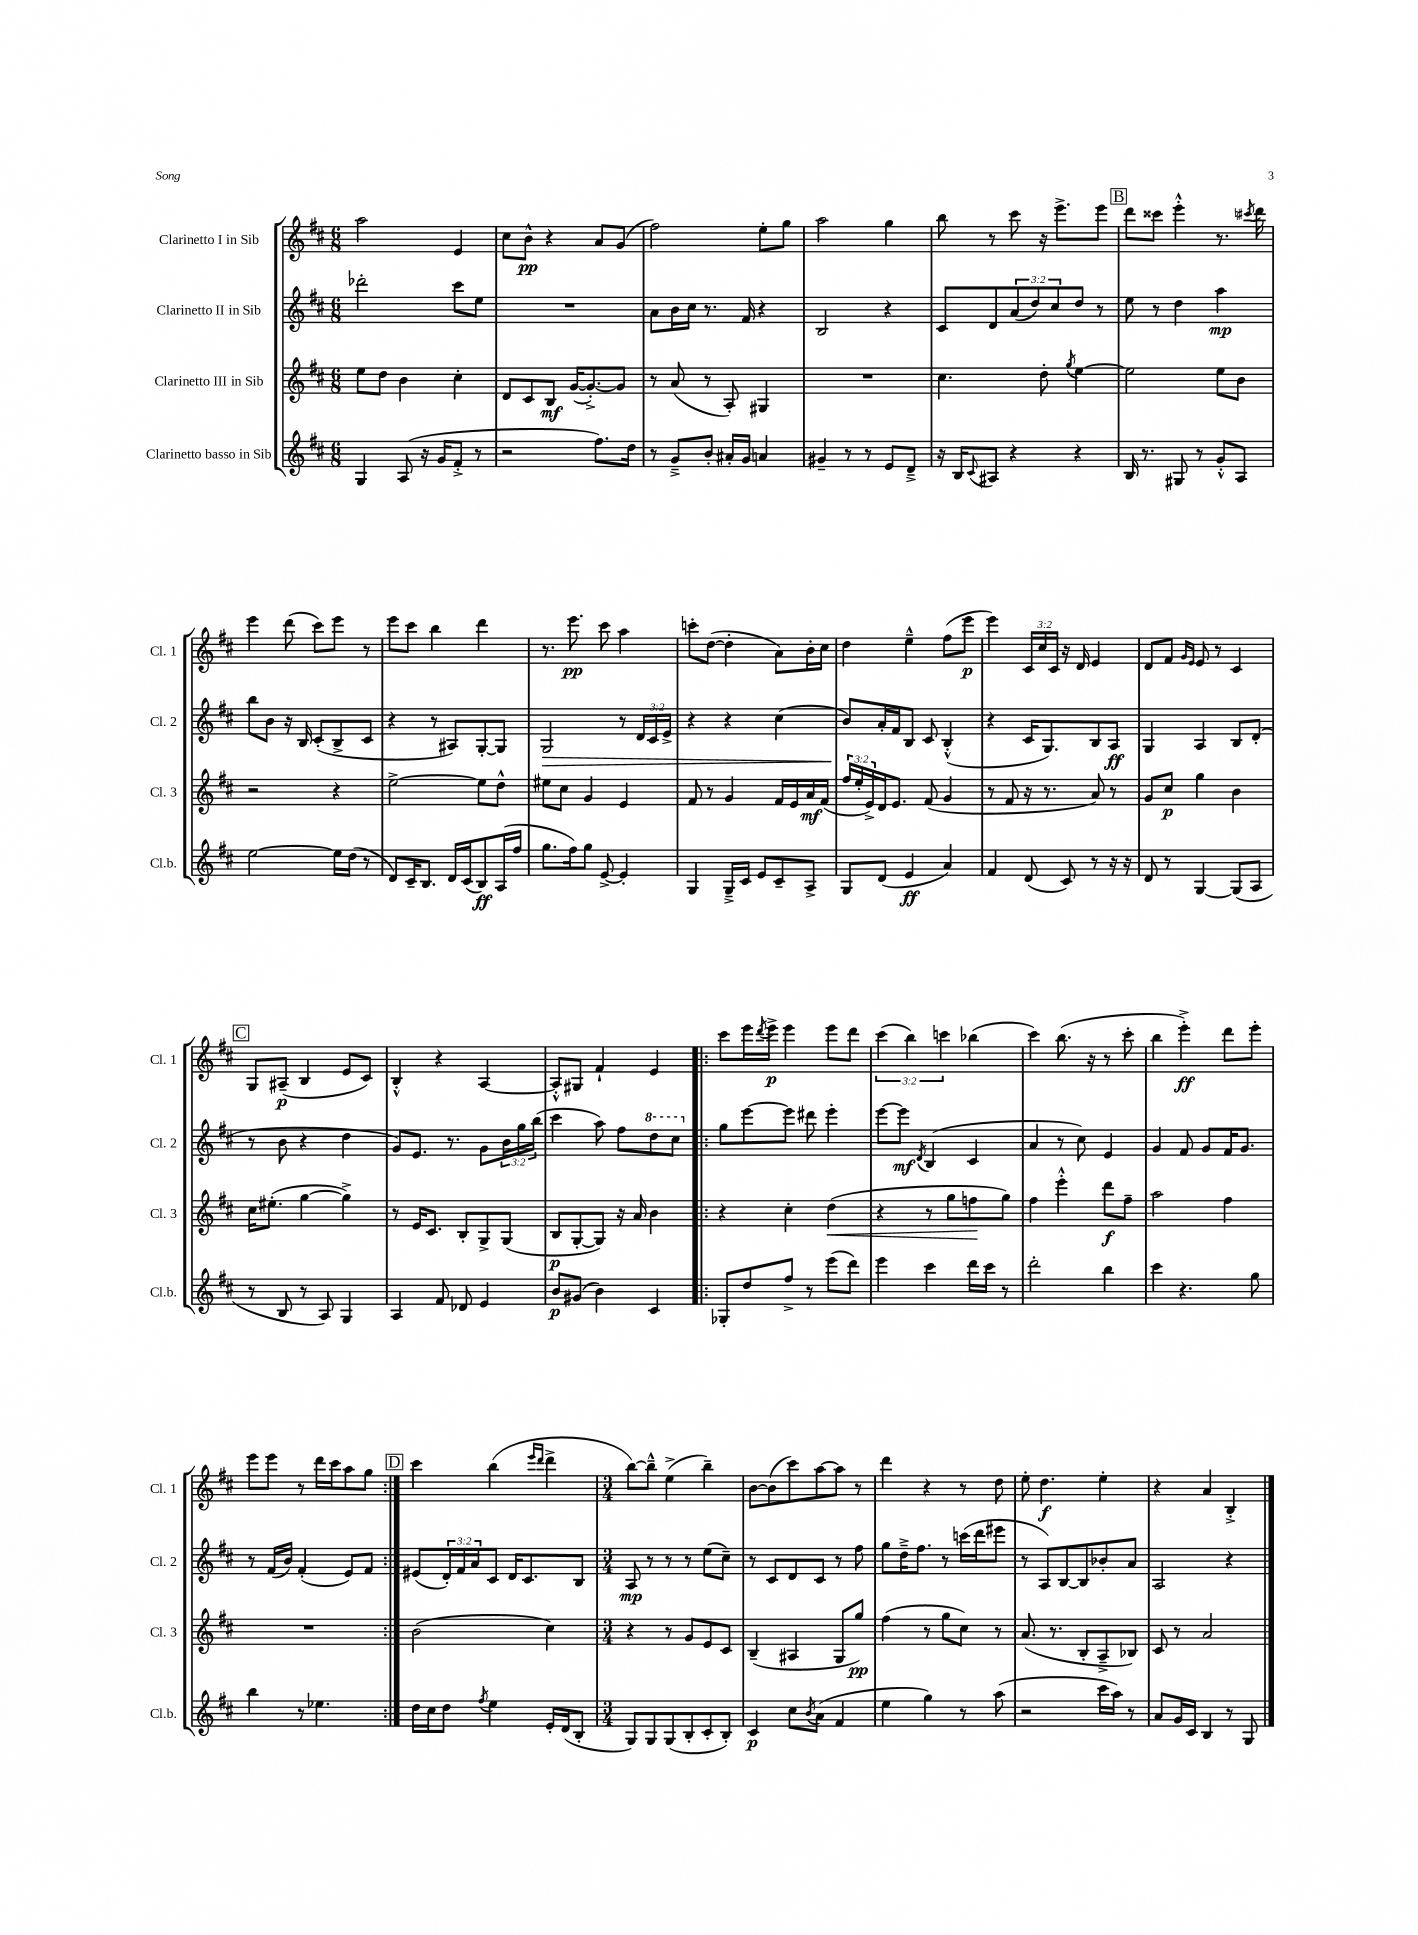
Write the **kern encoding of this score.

**kern	**kern	**kern	**kern
*staff4	*staff3	*staff2	*staff1
*clefG2	*clefG2	*clefG2	*clefG2
*k[f#c#]	*k[f#c#]	*k[f#c#]	*k[f#c#]
*M6/8	*M6/8	*M6/8	*M6/8
4G/	8ee\L	2ddd-'\	2aa\
.	8dd\J	.	.
(8A/	4b\	.	.
16r	.	.	.
16g/LK	.	.	.
8f#'^/J	4cc#'\	8ccc#\L	4e/
8r	.	8ee\J	.
=	=	=	=
2r	8d/L	2.r	8cc#\L
.	8c#/	.	8b^^\J
.	8B/J	.	4r
.	([16g/LK	.	.
.	8.g'^/_)	.	.
8.ff#\L)	.	.	8a/L
.	8g/]J	.	(8g/J
16dd\Jk	.	.	.
=	=	=	=
8r	8r	8a\L	2ff#\)
8g~^/L	(8a/	16b\L	.
.	.	16cc#\JJ	.
8b'/J	8r	8.r	.
16a#'/LL	8A'/)	.	.
16g/JJ	.	16f#/	.
4a/	4G#/	4r	8ee'\L
.	.	.	8gg\J
=	=	=	=
4g#~/	2.r	2B/	2aa\
8r	.	.	.
8r	.	.	.
8e/L	.	4r	4gg\
8d~^/J	.	.	.
=	=	=	=
16r	4.cc#\	8c#/L	8bb\
16B/LK	.	.	.
8qqc#/	.	.	.
8A#/J	.	8d/	8r
4r	.	(12a/	8ccc#\
.	.	12dd/)	.
.	8dd'\	.	16r
.	.	12cc#/	.
.	.	.	8.eee^\L
.	8qgg/	.	.
4r	[4ee\	8dd/J	.
.	.	8r	8eee\J
=	=	=	=
16B/	2ee\]	8ee\	8ddd\L
8.r	.	.	.
.	.	8r	8ccc##\J
8G#/	.	4dd\	4eee'^^\
8r	.	.	.
8g'^^/L	8ee\L	4aa\	8.r
8A/J	8b\J	.	.
.	.	.	8qccc#/
.	.	.	16ddd\
=	=	=	=
[2ee\	2r	8bb\L	4eee\
.	.	8b\J	.
.	.	16r	(8ddd\
.	.	16B/	.
.	.	(8c#'/L	8ccc#\L)
16ee\]LL	4r	8B^/	8eee\J
(16dd\JJ	.	.	.
8r	.	8c#/J	8r
=	=	=	=
8d/L)	[2ee^\	4r	8eee\L
16c#~/K	.	.	8ccc#\J
8.B/J	.	.	.
.	.	8r	4bb\
16d/LL	.	8A#/L)	.
(16c#/J	.	.	.
8B/)	8ee\]L	[8G'/	4ddd\
(16A/L	8dd^^\J	8G/]J	.
16ff#/JJ	.	.	.
=	=	=	=
8.gg\L	8ee#\L	2G/	8.r
.	8cc#\J	.	.
16ff#\k)	.	.	8.eee\
8gg\J	4g/	.	.
[8e^/	.	.	8ccc#\
4e'/]	4e/	8r	4aa\
.	.	24d/LL	.
.	.	24c#/	.
.	.	24e^/JJ	.
=	=	=	=
4G/	8f#/	4r	8ccc'\L
.	8r	.	([8dd\J
16G~^/LL	4g/	4r	4dd'\]
16c#/JJ	.	.	.
8e/L	.	.	.
8c#~/	16f#/LL	(4cc#\	8a\L)
.	16e/	.	.
8A^/J	16a/	.	16b'\L
.	(16f#/JJ	.	16cc#\JJ
=	=	=	=
8G/L	24ff#/LL	8b/L)	4dd\
.	24ee'/	.	.
.	24e^/)	.	.
(8d/J	16d/J	16a'/L	.
.	8.e/J	16f#/J	.
4e/	.	8B/J	4ee~^^\
.	(8f#/	8c#/	.
4a/)	4g/	(4B'^^/	(8ff#\L
.	.	.	8eee\J
=	=	=	=
4f#/	8r	4r	4eee\)
.	8f#/	.	.
(8d/	16r	16c#/LK	24c#/LL
.	.	.	24cc#/
.	8.r	8.G/)	.
.	.	.	24c#/JJ
8c#/)	.	.	16r
.	.	.	16d/
8r	8a/)	8B/	4e/
16r	8r	8A/J	.
16r	.	.	.
=	=	=	=
8d/	8g/L	4G/	8d/L
8r	8cc#/J	.	8f#/J
.	.	.	16qqg/LL
.	.	.	16qqe/JJ
[4G/	4gg\	4A/	8e/
.	.	.	8r
(8G/]L	4b\	8B/L	4c#/
8A/J	.	(8d'/J	.
=	=	=	=
8r	16cc#\LK	8r	8G/L
.	(8.ee#'\J	.	.
8B/	.	8b\	(8A#~/J
8r	[4gg\	4r	4B/
8A/)	.	.	.
4G/	4gg^\])	4dd\	8e/L
.	.	.	8c#/J)
=	=	=	=
4A/	8r	8g/L)	4B'^^/
.	16e/LK	8.e/J	.
.	8.c#/J	.	.
8f#/	.	.	4r
.	.	8.r	.
8d-/	8B'/L	.	.
4e/	8G^/	8g\L	[4A/
.	(8G/J	24b\L	.
.	.	24gg\	.
.	.	(24bb\JJ	.
=	=	=	=
8b/L	8B/L	4ccc#\	8A'^^/]L
(8g#/J	[8G'/	.	8G#/J
4b\)	8G/]J)	8aa\)	4f#`/
.	16r	8ff#\L	.
.	16a/	.	.
4c#/	4b\	8ddd\	4e/
.	.	8ccc#\J	.
=!|:	=!|:	=!|:	=!|:
8G-'/L	4r	8gg\L	8ccc#\L
8dd/	.	[8eee\	16eee\L
.	.	.	8qddd/
.	.	.	16eee^\JJ
8ff#^/J	4cc#'\	8eee\]J	4eee\
8r	.	8ddd#\	.
(8eee\L	(4dd\	4eee'\	8eee\L
8ddd\J)	.	.	8ddd\J
=	=	=	=
4eee\	4r	[8eee\L	(6ccc#\
.	.	8eee\]J	.
.	.	.	6bb\)
.	.	8qd/	.
4ccc#\	8r	(4B/	.
.	.	.	6ccc\
.	8gg\L	.	.
16ddd\LL	8ff\	4c#/	(4bb-\
16ccc#\JJ	.	.	.
8r	8gg\J)	.	.
=	=	=	=
2ddd'\	4ff#\	4a/	4ccc#\)
.	4eee'^^\	8r	(8.bb\
.	.	8cc#\)	.
.	.	.	16r
4bb\	8ddd\L	4e/	8r
.	8ff#~\J	.	8ccc#'\
=	=	=	=
4ccc#\	2aa\	4g/	4bb\
4.r	.	8f#/	4eee'^\)
.	.	8g/L	.
.	4ff#\	16f#/K	8ddd\L
.	.	8.g/J	.
8gg\	.	.	8eee'\J
=	=	=	=
4bb\	2.r	8r	8eee\L
.	.	(16f#/LL	8eee\J
.	.	16b/JJ)	.
8r	.	(4f#'/	8r
4.ee-\	.	.	16ddd\LL
.	.	.	16ccc#\J
.	.	8e/L)	8aa\
.	.	8f#/J	8gg\J
=:|!	=:|!	=:|!	=:|!
16dd\LL	(2b\	(8e#/L	4ccc#\
16cc#\J	.	.	.
8dd\J	.	24d'/L)	.
.	.	24f#/	.
.	.	24a/J	.
8qff#/	.	.	.
4ee\	.	8c#/J	(4bb\
.	.	16d/LK	.
.	.	8.c#/	.
.	.	.	16qqeee/LL
.	.	.	16qqddd/JJ
16e'/LL	4cc#\)	.	4ddd^\
(16d/J	.	.	.
8B'/J	.	8B/J	.
=	=	=	=
*M3/4	*M3/4	*M3/4	*M3/4
8G/L)	4r	8A/	[8bb\L)
8G/	.	8r	8bb~^^\]J
(8G/	8r	8r	(4ee^\
8B'/	8g/L	8r	.
8c#'/	8e/	(8ee\L	4bb~\)
8B'/J)	8c#/J	8cc#~\J)	.
=	=	=	=
4c#/	(4B~/	8r	[8b\L
.	.	8c#/L	(8b\]
8cc#\L	4A#/	8d/	8ccc#\)
8qb/	.	.	.
(8a\J	.	8c#/J	[8aa\
4f#/	8G/L	8r	8aa\]J
.	8gg/J)	8ff#\	8r
=	=	=	=
4ee\	(4ff#\	8gg\L	4ddd\
.	.	16dd~^\K	.
.	.	8.ff#\J	.
4gg\)	8r	.	4r
.	8gg\L	8r	.
8r	8cc#\J)	(16ccc\LL	8r
.	.	16ddd\J	.
(8aa\	8r	8eee#\J	8dd\
=	=	=	=
2r	(8.a/	8r	8ee'\
.	.	8A/L)	4.dd\
.	8.r	.	.
.	.	[8B/	.
.	8B'/L	8B/]	.
16ccc#\LL	8A~^/	8b-'/	4ee'\
16aa\JJ)	.	.	.
8r	8B-/J)	8a/J	.
=	=	=	=
8a/L	8c#/	2A/	4r
16g/L	8r	.	.
16c#/JJ	.	.	.
4B/	2a/	.	4a/
8r	.	4r	4B'^/
8G/	.	.	.
==	==	==	==
*-	*-	*-	*-
